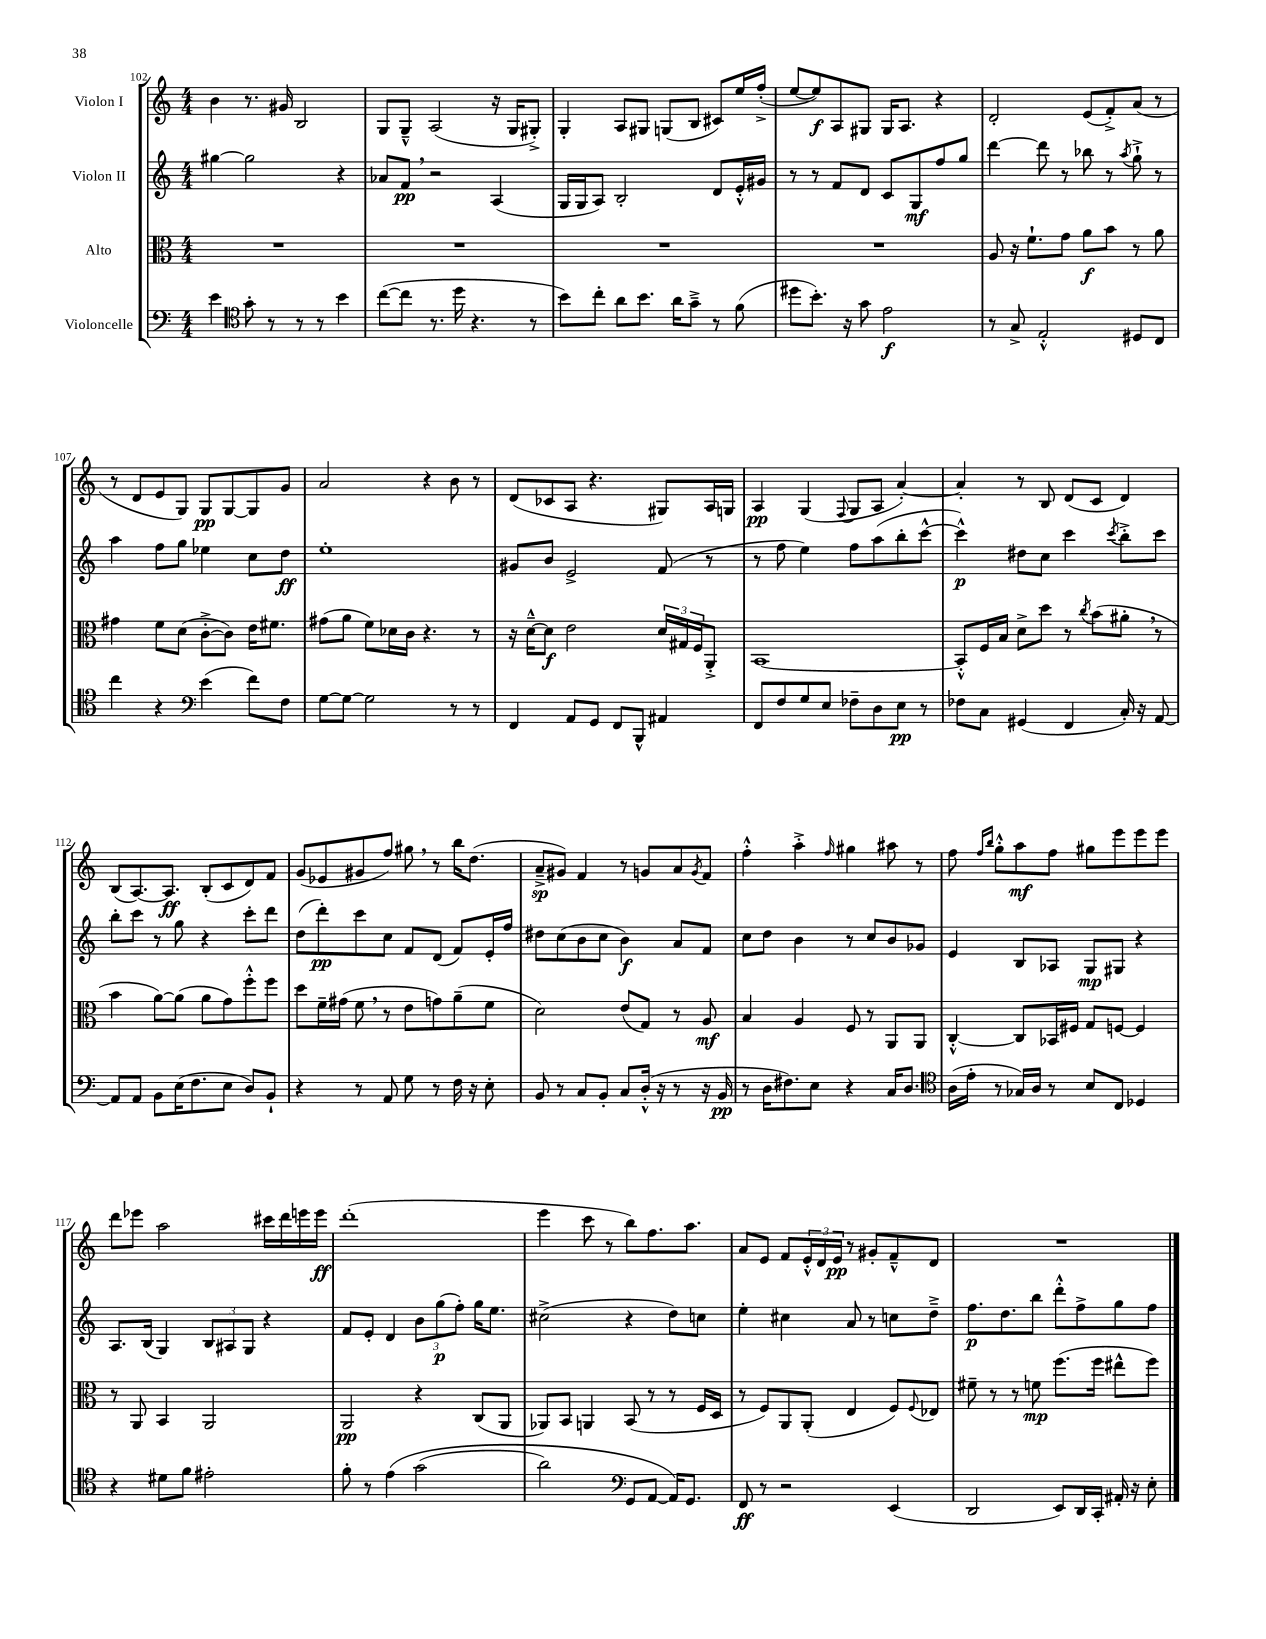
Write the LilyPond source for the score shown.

<<
\new StaffGroup <<
\new Staff = "s0" \with { instrumentName = "Violon I" } {
    \clef treble \key c \major \numericTimeSignature \time 4/4
    b'4 r8. gis'16 b2 |
    g8 g8---^ a2( r16 g16 gis8-.->) |
    g4-. a8 gis8 g8( b8 cis'8) e''16 f''16-.->( |
    e''8~ e''8\f) a8 gis8 gis16 a8. r4 |
    d'2-. e'8( f'8-.->) a'8( r8 |
    r8 d'8 e'8 g8) g8\pp g8~ g8 g'8 |
    a'2 r4 b'8 r8 |
    d'8( ces'8 a8 r4. gis8) a16 g16 |
    a4\pp g4( \appoggiatura { f8 } g8 a8 a'4~-.) |
    a'4-. r8 b8 d'8( c'8 d'4) |
    b8( a8.~) a8.\ff b8-.( c'8 d'8) f'8 |
    g'8( ees'8 gis'8 f''8) gis''8 \breathe r8 b''16 d''8.( |
    a'8--->\sp gis'8) f'4 r8 g'8 a'8 \acciaccatura { g'8 } f'8 |
    f''4-.-^ a''4-.-> \grace { f''16 } gis''4 ais''8 r8 |
    f''8 \grace { f''16 b''16 } g''8-.-^ a''8\mf f''8 gis''8 e'''8 e'''8 e'''8 |
    d'''8 ees'''8 a''2 cis'''16 d'''16 e'''16 e'''16\ff |
    d'''1-.( |
    e'''4 c'''8 r8 b''8) f''8. a''8. |
    a'8 e'8 f'8 \tuplet 3/2 { e'16-.-^ d'16 e'16\pp } r8 gis'8-. f'8---^ d'8 |
    R1 \bar "|." |
}
\new Staff = "s1" \with { instrumentName = "Violon II" } {
    \clef treble \key c \major \numericTimeSignature \time 4/4
    gis''4~ gis''2 r4 |
    aes'8 f'8\pp \breathe r2 a4( |
    g16 g16 a8) b2-. d'8 e'16-.-^ gis'16 |
    r8 r8 f'8 d'8 c'8 g8\mf f''8 g''8 |
    d'''4~ d'''8 r8 bes''8 r8 \acciaccatura { a''8 } g''8-!-> r8 |
    a''4 f''8 g''8 ees''4 c''8 d''8\ff |
    e''1-. |
    gis'8 b'8 e'2-> f'8( r8 |
    r8 f''8 e''4) f''8 a''8( b''8-. c'''8~-^ |
    c'''4-^\p) dis''8 c''8 c'''4 \acciaccatura { c'''8 } b''8-.-> c'''8 |
    b''8-. c'''8 r8 g''8 r4 c'''8-. d'''8 |
    d''8( d'''8-.\pp) c'''8 c''8 f'8 d'8( f'8) e'16-. f''16 |
    dis''8 c''8( b'8 c''8 b'4\f) a'8 f'8 |
    c''8 d''8 b'4 r8 c''8 b'8 ges'8 |
    e'4 b8 aes8 g8\mp gis8 r4 |
    a8. b16( g4) \tuplet 3/2 { b8 ais8 g8 } r4 |
    f'8 e'8-. d'4 \tuplet 3/2 { b'8 g''8\p( f''8-.) } g''16 e''8. |
    cis''2->( r4 d''8) c''8 |
    e''4-. cis''4 a'8 r8 c''8 d''8---> |
    f''8.\p d''8. b''8 d'''8-.-^ f''8-> g''8 f''8 \bar "|." |
}
\new Staff = "s2" \with { instrumentName = "Alto" } {
    \clef alto \key c \major \numericTimeSignature \time 4/4
    R1 |
    R1 |
    R1 |
    R1 |
    a8 r16 f'8.-! g'8 a'8\f b'8 r8 a'8 |
    gis'4 f'8 d'8( c'8~-.-> c'8) e'16 fis'8. |
    gis'8( a'8 f'8) des'16 c'16 r4. r8 |
    r16 d'16~---^ d'8\f e'2 \tuplet 3/2 { d'16 gis16 f16 } a,8-.-> |
    b,1~ |
    b,8-.-^ f16 b16 d'8-> d''8 r8 \acciaccatura { c''8 } b'8( ais'8-. \breathe r8 |
    b'4 a'8~) a'8( a'8 g'8) f''8-.-^ f''8 |
    d''8 f'16-- gis'16( f'8 \breathe r8 e'8 g'8) a'8--( f'8 |
    d'2) e'8( g8) r8 a8\mf |
    b4 a4 f8 r8 a,8 a,8 |
    c4~-.-^ c8 bes,16 fis16 g8 f8~ f4 |
    r8 a,8 b,4 a,2 |
    a,2\pp r4 c8( a,8 |
    aes,8) b,8 a,4 b,8( r8 r8 f16 d16 |
    r8 f8) a,8 a,8-.( e4 f8) \appoggiatura { f8 } ees8 |
    fis'8-- r8 r8 f'8\mp f''8.( f''16 eis''8-^ f''8) \bar "|." |
}
\new Staff = "s3" \with { instrumentName = "Violoncelle" } {
    \clef bass \key c \major \numericTimeSignature \time 4/4
    e'4 \clef tenor g'8-. r8 r8 r8 b'4 |
    c''8~( c''8 r8. d''16 r4. r8 |
    b'8) c''8-. a'8 b'8. a'16 g'8---> r8 f'8( |
    dis''8 b'8.-.) r16 g'8 e'2\f |
    r8 g8-> e2-.-^ dis8 c8 |
    c''4 r4 \clef bass e'4( f'8) f8 |
    g8~ g8~ g2 r8 r8 |
    f,4 a,8 g,8 f,8 b,,8-^ ais,4 |
    f,8 f8 g8 e8 fes8-- d8 e8\pp r8 |
    fes8 c8 gis,4( f,4 c16-.) r16 a,8~ |
    a,8 a,8 b,8 e16( f8. e8 d8) b,8-! |
    r4 r8 a,8 g8 r8 f16 r16 e8-. |
    b,8 r8 c8 b,8-. c8 d16-.-^( r16 r8 r16 b,16\pp |
    r8 d16 fis8.) e8 r4 c16 d8. |
    \clef tenor a16( e'16-. r8 ges16) a16 r8 b8 c8 des4 |
    r4 dis'8 f'8 eis'2-. |
    f'8-. r8 e'4\( g'2( |
    a'2) \clef bass g,8 a,8~ a,16\) g,8. |
    f,8\ff r8 r2 e,4( |
    d,2 e,8) d,16 c,16-. ais,16-. r16 e8-. \bar "|." |
}
>>
>>
\layout { \context { \Score currentBarNumber = #102 } }
